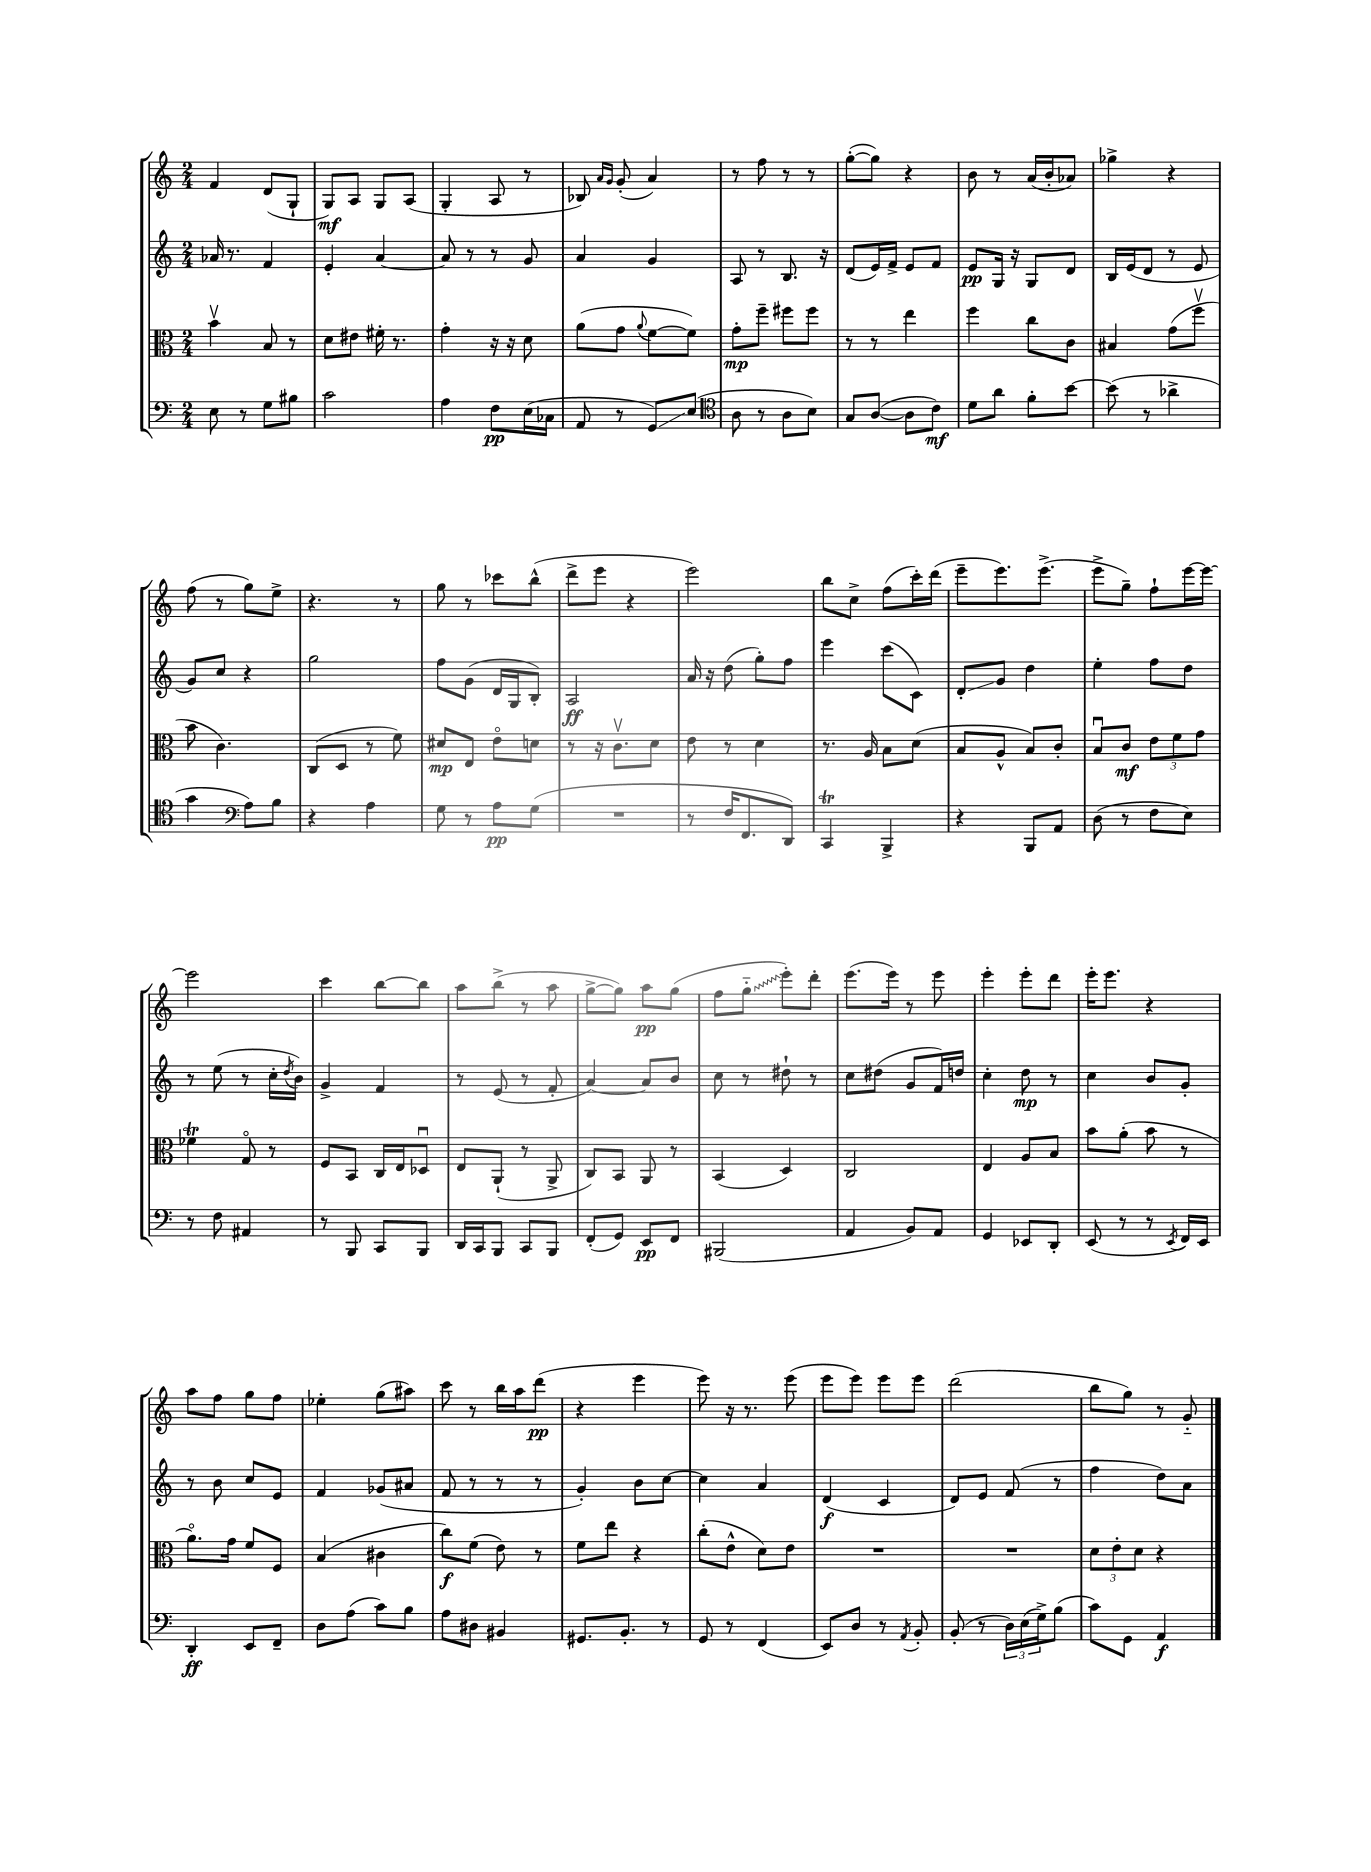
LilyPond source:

<<
\new StaffGroup <<
\new Staff = "s0" {
    \clef treble \key c \major \numericTimeSignature \time 2/4
    f'4 d'8( g8-! |
    g8\mf) a8 g8 a8( |
    g4-. a8 r8 |
    bes8) \grace { a'16 g'16 } g'8-.( a'4) |
    r8 f''8 r8 r8 |
    g''8~-.( g''8) r4 |
    b'8 r8 a'16( b'16-. aes'8) |
    ges''4-> r4 |
    f''8( r8 g''8) e''8-> |
    r4. r8 |
    g''8 r8 ces'''8 b''8-^( |
    d'''8-> e'''8 r4 |
    e'''2) |
    b''8 c''8-> f''8( c'''16-.) d'''16( |
    e'''8-- e'''8.) e'''8.->( |
    e'''8-> g''8--) f''8-! e'''16~ e'''16~ |
    e'''2 |
    c'''4 b''8~ b''8 |
    a''8 b''8->( r8 a''8 |
    g''8~-> g''8) a''8\pp g''8( |
    f''8 \once \override Glissando.style = #'zigzag g''8-_\glissando e'''8-.) d'''8-. |
    e'''8.( e'''16) r8 e'''8 |
    e'''4-. e'''8-. d'''8 |
    e'''16-. e'''8. r4 |
    a''8 f''8 g''8 f''8 |
    ees''4-. g''8( ais''8) |
    c'''8 r8 b''16 a''16 d'''8\pp( |
    r4 e'''4 |
    e'''8) r16 r8. e'''8( |
    e'''8 e'''8) e'''8 e'''8 |
    d'''2( |
    b''8 g''8) r8 g'8-_ \bar "|." |
}
\new Staff = "s1" {
    \clef treble \key c \major \numericTimeSignature \time 2/4
    aes'16 r8. f'4 |
    e'4-. a'4~ |
    a'8 r8 r8 g'8 |
    a'4 g'4 |
    a8 r8 b8. r16 |
    d'8( e'16) f'16-> e'8 f'8 |
    e'8\pp g16 r16 g8 d'8 |
    b16 e'16( d'8 r8 e'8 |
    g'8) c''8 r4 |
    g''2 |
    f''8 g'8( d'16 g16 b8-.) |
    a2\ff |
    a'16 r16 d''8( g''8-.) f''8 |
    e'''4 c'''8( c'8) |
    d'8-.\glissando g'8 d''4 |
    e''4-. f''8 d''8 |
    r8 e''8( r8 c''16-. \acciaccatura { d''8 } b'16) |
    g'4-> f'4 |
    r8 e'8( r8 f'8-. |
    a'4~) a'8 b'8 |
    c''8 r8 dis''8-! r8 |
    c''8 dis''8( g'8 f'16) d''16 |
    c''4-. d''8\mp r8 |
    c''4 b'8 g'8-. |
    r8 b'8 c''8 e'8 |
    f'4 ges'8( ais'8 |
    f'8 r8 r8 r8 |
    g'4-.) b'8 c''8~ |
    c''4 a'4 |
    d'4\f( c'4 |
    d'8) e'8 f'8( r8 |
    f''4 d''8) a'8 \bar "|." |
}
\new Staff = "s2" {
    \clef alto \key c \major \numericTimeSignature \time 2/4
    b'4\upbow b8 r8 |
    d'8 eis'8 fis'16-. r8. |
    g'4-. r16 r16 d'8 |
    a'8( g'8 \appoggiatura { a'8 } f'8~ f'8) |
    g'8-.\mp f''8-- fis''8 fis''8 |
    r8 r8 e''4 |
    f''4 c''8 c'8 |
    bis4 g'8( f''8\upbow |
    b'8 c'4.) |
    c8( d8 r8 f'8) |
    dis'8\mp e8 e'8\flageolet d'8 |
    r8 r16 c'8.\upbow d'8 |
    e'8 r8 d'4 |
    r8. a16 b8 d'8( |
    b8 a8-^ b8) c'8-. |
    b8\downbow c'8\mf \tuplet 3/2 { e'8 f'8 g'8 } |
    fes'4\trill g8\flageolet r8 |
    f8 b,8 c16 e16 des8\downbow |
    e8 a,8-!( r8 a,8-> |
    c8) b,8 a,8 r8 |
    b,4( d4) |
    c2 |
    e4 a8 b8 |
    b'8 a'8-.( b'8 r8 |
    a'8.\flageolet) g'16 f'8 f8 |
    b4( cis'4 |
    c''8\f) f'8( e'8) r8 |
    f'8 e''8 r4 |
    c''8-.( e'8-^ d'8) e'8 |
    R2 |
    R2 |
    \tuplet 3/2 { d'8 e'8-. d'8 } r4 \bar "|." |
}
\new Staff = "s3" {
    \clef bass \key c \major \numericTimeSignature \time 2/4
    e8 r8 g8 bis8 |
    c'2 |
    a4 f8\pp e16( ces16 |
    a,8 r8 g,8\glissando) e8( |
    \clef tenor a8 r8 a8 b8) |
    g8 a8~( a8 c'8\mf) |
    d'8 a'8 f'8-. b'8~ |
    b'8( r8 aes'4-> |
    g'4 \clef bass a8) b8 |
    r4 a4 |
    g8 r8 a8\pp g8( |
    R2 |
    r8 f16 f,8. d,8) |
    c,4\trill b,,4-> |
    r4 b,,8 a,8 |
    d8( r8 f8 e8) |
    r8 f8 ais,4 |
    r8 b,,8 c,8 b,,8 |
    d,16 c,16 b,,8 c,8 b,,8 |
    f,8-.( g,8) e,8\pp f,8 |
    bis,,2( |
    a,4 b,8) a,8 |
    g,4 ees,8 d,8-. |
    e,8( r8 r8 \acciaccatura { e,8 } f,16) e,16 |
    d,4-.\ff e,8 f,8-- |
    d8 a8( c'8) b8 |
    a8 dis8 bis,4 |
    gis,8. b,8.-. r8 |
    g,8 r8 f,4( |
    e,8) d8 r8 \acciaccatura { a,8 } b,8-. |
    b,8-.( r8 \tuplet 3/2 { d16) e16( g16->) } b8( |
    c'8) g,8 a,4\f \bar "|." |
}
>>
>>
\layout { \context { \Score \remove "Bar_number_engraver" } }
